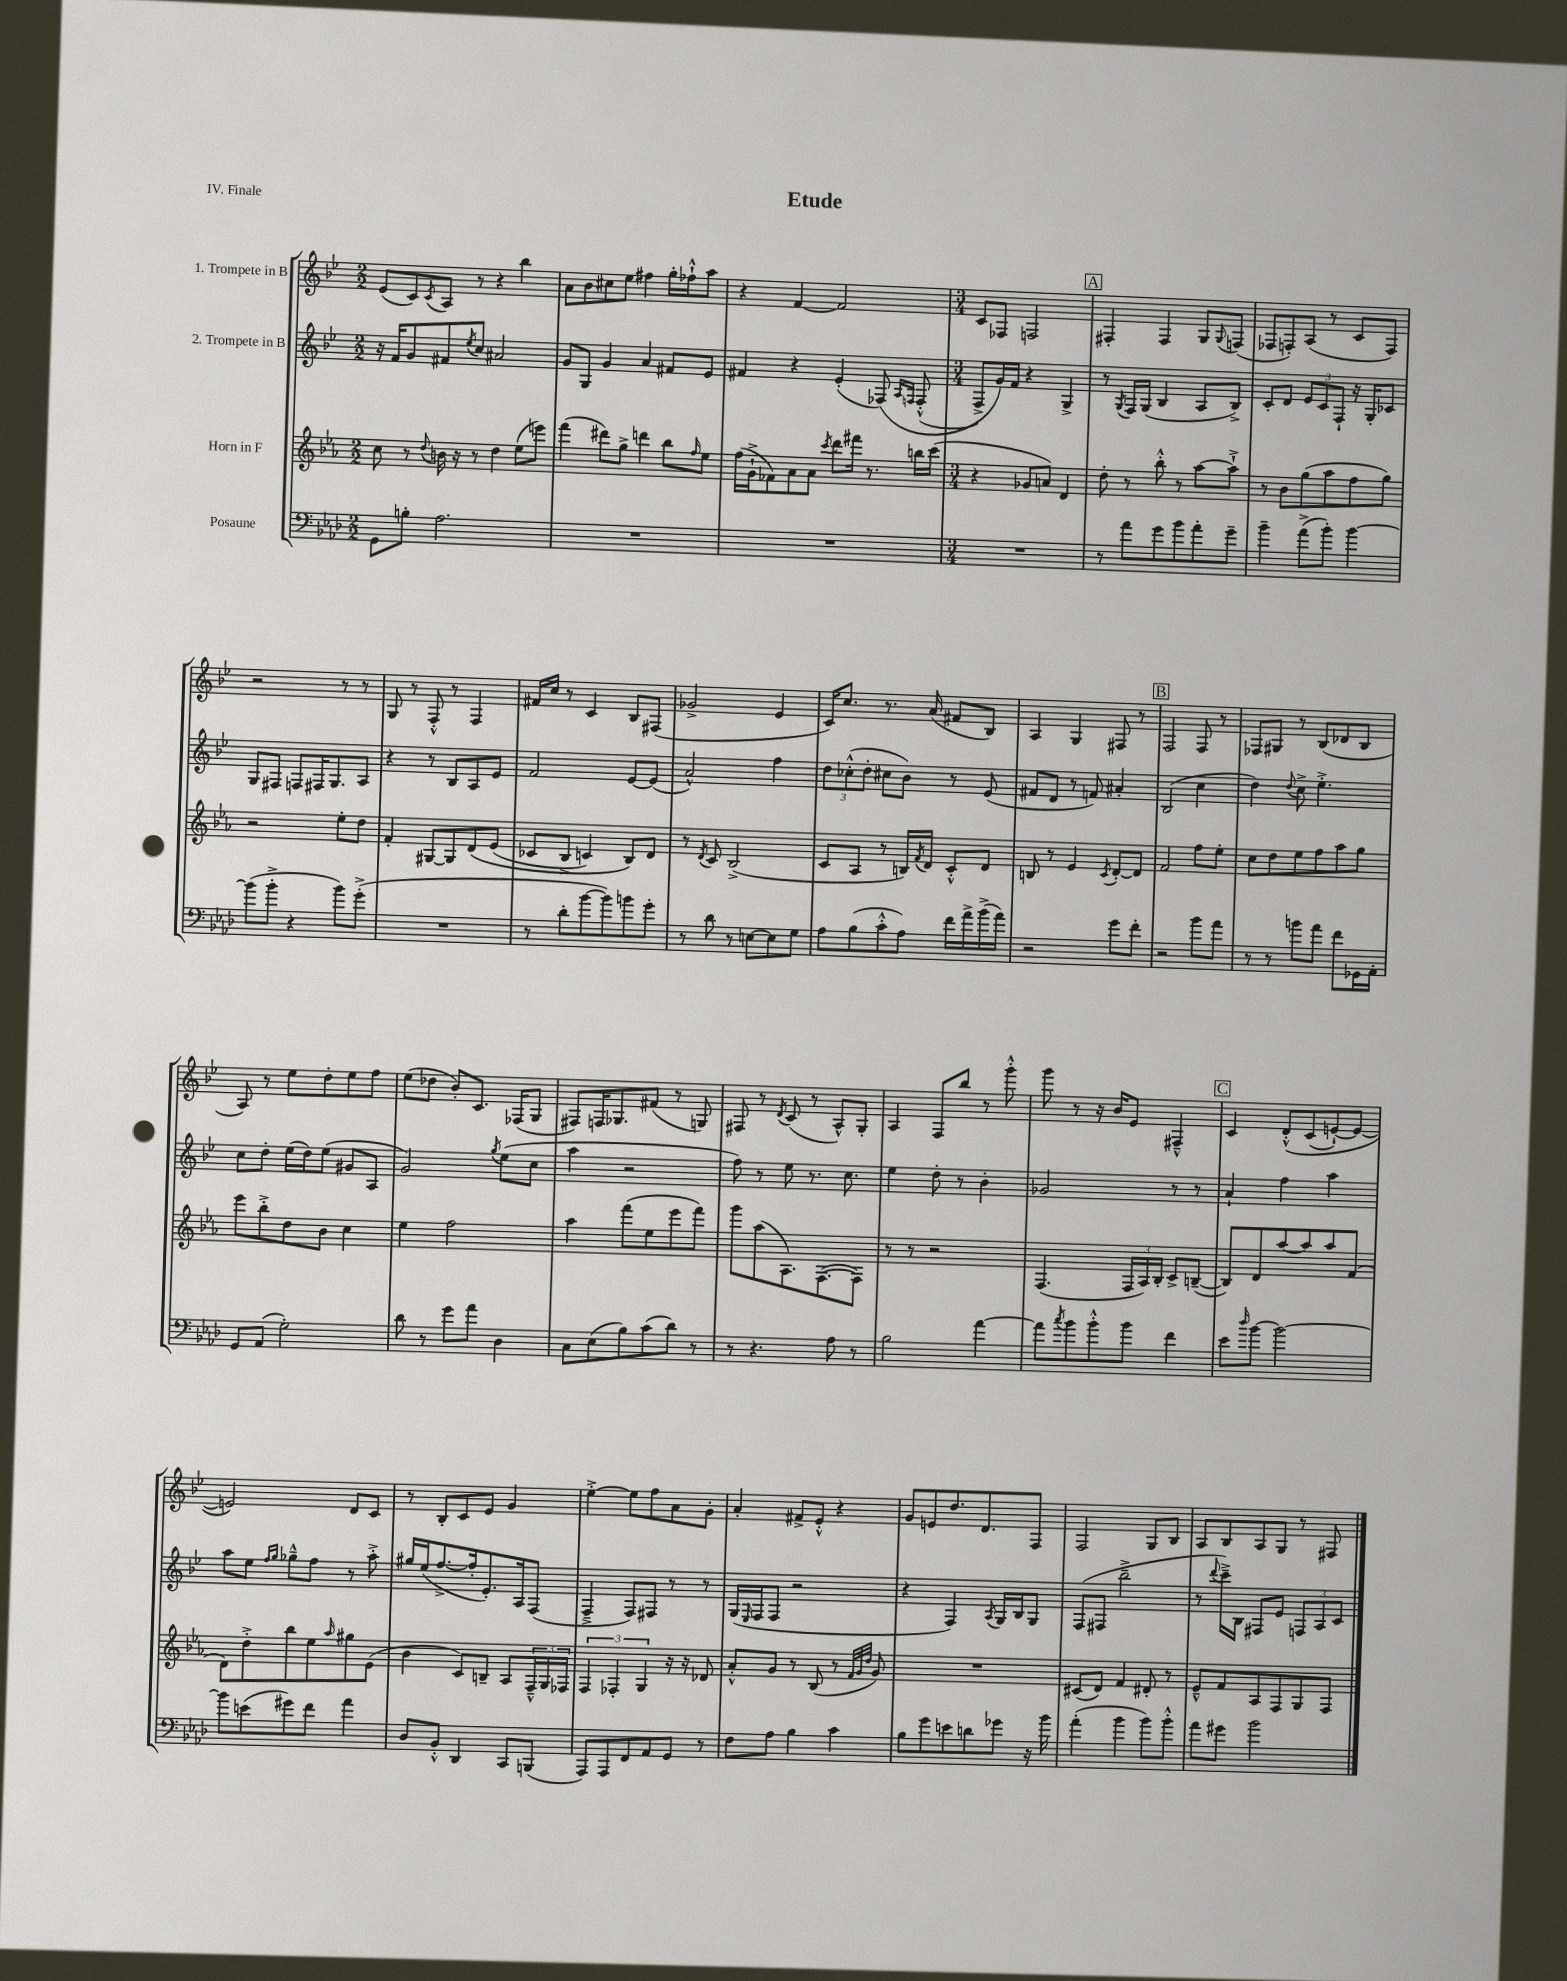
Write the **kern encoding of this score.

**kern	**kern	**kern	**kern
*staff4	*staff3	*staff2	*staff1
*clefF4	*clefG2	*clefG2	*clefG2
*k[b-e-a-d-]	*k[b-e-a-]	*k[b-e-]	*k[b-e-]
*M2/2	*M2/2	*M2/2	*M2/2
8GG	8cc	16r	(8e-
.	.	16f	.
8B'	8r	8g	8c)
.	8qqdd	.	8qc
2.A-	16b	8f#	8A
.	16r	.	.
.	.	8qee-	.
.	8r	8cc	8r
.	4dd	2a#	4r
.	(8ee-	.	4bb-
.	8eee)	.	.
=	=	=	=
1r	(4fff	8g	8a
.	.	8G	8b-
.	8ddd#)	4g	8cc#
.	8gg^	.	8ee-
.	4ddd	4a	4ff#
.	8bb-	8f#	16gg'
.	.	.	16ff-`^^
.	16qqff	.	.
.	8ee-	8e-	8aa
=	=	=	=
1r	(16ff	4f#	4r
.	16g`^	.	.
.	8f-)	.	.
.	8a-	4r	[4f
.	8a-	.	.
.	8qccc	.	.
.	8ddd	(4e-'	2f]
.	16fff#	.	.
.	8.r	.	.
.	.	&(8F-)	.
.	.	16qqA	.
.	.	16qqF	.
.	16bb	(8F'^^	.
.	(16ccc	.	.
=	=	=	=
*M3/4	*M3/4	*M3/4	*M3/4
2.r	4r	8F^)	8c
.	.	16g&)	8F-
.	.	16f	.
.	8g-	4r	2F
.	8a)	.	.
.	4d	4G^	.
=	=	=	=
8r	8dd'	8r	4F#'
.	.	8qG	.
8a-	8r	16F	.
.	.	(16G	.
8g	8bb-'^^	4B-	4F#
8b-	8r	.	.
8a-'	[8aa-	8A	8G
.	.	.	8qqG
8g~	8aa-`^]	8B-^)	(8F
=	=	=	=
4b-~	8r	8c'	8F-
.	8b-	8d	8F')
(8a-^	(8gg	12e-	(8A
.	.	12c	.
8b-')	8aa-	.	8r
.	.	12F`	.
[4b-	8ff	16r	8c
.	.	16G'	.
.	8gg)	8c-	8F)
=	=	=	=
(8b-]	2r	8G	2r
8b-'^	.	8F#	.
4r	.	8F	.
.	.	16F#	.
.	.	8.G	.
8b-)	8ee-'	.	8r
(8g'^	8dd	8A	8r
=	=	=	=
2.r	4f'	4r	8G
.	.	.	8r
.	[8G#	8r	8F'^^
.	8G#]	8B-	8r
.	&(8d	8A	4F
.	(8e-	8e-	.
=	=	=	=
8r	8c-	2f	16f#
.	.	.	16cc
8d-'	8B-^	.	8r
[8b-	4c)	.	4c
8b-])	.	.	.
8b	8B-&)	[8e-	8B-
8g'	8d	(8e-]	(8F#
=	=	=	=
8r	8r	2a^^)	2g-^
.	8qd	.	.
8d-	8c	.	.
8r	(2B-^	.	.
[8E	.	.	.
8E]	.	4ff	4e-
8G	.	.	.
=	=	=	=
8A-	8c	12dd	16c)
.	.	.	8.cc
.	.	(12cc-'^^	.
(8B-	8A-	.	.
.	.	12dd'	.
8c'^^	8r	8cc#	8.r
8A-)	16B)	8b-)	.
.	8qf	.	.
.	16d	.	(16a
16f	8c'^^	8r	8f#
16a-^	.	.	.
(16b-^	8d	(8e-	8B-)
16a-)	.	.	.
=	=	=	=
2r	8B	8f#	4A
.	8r	8d	.
.	4e-	8r	4G
.	.	8f)	.
.	8qc	.	.
8g	[8d'	4a#'	8F#
8f'	8d]	.	8r
=	=	=	=
2r	2f	(2B-	2F
8b-	8ff	4cc	8F
8a-	8ee-'	.	8r
=	=	=	=
8r	8cc	4dd)	8F-
8r	8dd	.	8G#
.	.	8qqdd	.
8b	8ee-	8cc^	8r
8a-	8ff	4.ee-'^	(8B-
8f	8aa-	.	8d-
16GG-	8gg	.	8B-
16AA-'	.	.	.
=	=	=	=
8GG	8eee-	8cc	8A)
(8AA-	8bb-'^	8dd'	8r
2G')	8dd	(16ee-	8ee-
.	.	16dd)	.
.	8b-	(8ee-	8dd'
.	4cc	8g#	8ee-
.	.	8A	8ff
=	=	=	=
8d-	4ee-	2g)	(8ee-
8r	.	.	8dd-
8g	2ff	.	8b-')
8a-	.	.	8.c
.	.	8qgg	.
4D-	.	(8ee-	.
.	.	.	(16F-
.	.	8cc	8G
=	=	=	=
8C	4aa-	4aa	8F#)
(8E-	.	.	16F
.	.	.	8.G-
8B-)	(8fff	2r	.
(8c	8ee-	.	(8f#
8d-)	8eee-	.	8r
8r	8fff)	.	8G)
=	=	=	=
8r	8ggg	8ff)	8F#
4.r	(8aa-	8r	8r
.	.	.	8qd
.	8.A-)	8ee-	(8c
.	.	8.r	8r
.	([8.F	.	.
8A-	.	.	8A^^)
.	.	8.cc	.
8r	8F])	.	8G'
=	=	=	=
2B-	8r	4ee-	4A
.	8r	.	.
.	2r	8dd'	8F
.	.	8r	8bb-
[4a-	.	4b-'	8r
.	.	.	8ggg'^^
=	=	=	=
8a-]	(4.F	2g-	8ggg
8qcc	.	.	.
8b-	.	.	8r
8b-'^^	.	.	16r
.	.	.	16b-
8b-	24F	.	8e-
.	24A-)	.	.
.	24B-'	.	.
4f	8c^	8r	4F#~^^
.	([8B~	8r	.
=	=	=	=
8e-	8B])	4a`	4c
16qqdd-	.	.	.
[8b-	8d	.	.
2b-_	[8aa-	4ff	&(8d'^^
.	8aa-]	.	(8c
.	8aa-	4aa	[8e`)
.	(8f	.	8e_
=	=	=	=
8b-]	8d)	8aa	2e]&)
(8e	8dd'^	8ee-	.
.	.	16qqff	.
.	.	16qqgg	.
8g#)	8bb-	8gg-~^^	.
8f	8ee-	8ff	.
.	16qqaa-	.	.
4a-	8gg#	8r	8d
.	(8e-	8aa'^	8c
=	=	=	=
8D-	4b-	16gg#	8r
.	.	(16ee-	.
8BB-'^^	.	[8.ff^	8B-'
4DD-	8c)	.	8c
.	.	16ff']	.
.	8B~	8.e-')	8e-
8CC	8A-	.	4g
.	.	16A	.
(8BBB	24F~^^	(8F	.
.	24G	.	.
.	24F-	.	.
=	=	=	=
8AAA-)	6F	4F~^	[4ee-'^
8AAA-	.	.	.
.	6F-'	.	.
8FF	.	8F)	8ee-]
.	6G	.	.
8AA-	.	8F#	8ff
8GG	16r	8r	8a
.	16r	.	.
8r	8d-	8r	8g'
=	=	=	=
8F	8a-'^^	(16G	4a'
.	.	16qqE-	.
.	.	16F	.
8A-	8g	8F	.
4B-	8r	2r	8f#^
.	(8B-	.	8e-'^^
4c	8r	.	4r
.	32qqf	.	.
.	32qqg	.	.
.	32qqdd	.	.
.	8g)	.	.
=	=	=	=
8B-	2.r	4r	8g
8g	.	.	8e
8e	.	4F)	8.dd
8d	.	.	.
.	.	.	8.d
.	.	8qA	.
8g-	.	16G	.
.	.	16B-	.
16r	.	8G	8F
16b-	.	.	.
=	=	=	=
(4a-'	(8c#	(8F	2F
.	8d)	8F#	.
4b-	4f	2bb-~^	.
8b-)	8d#'	.	8G
8b-'^^	8r	.	8B-
=	=	=	=
8a-	8e-~^^	8r	8A
.	.	8qqddd	.
8g#	8f	16ccc~^)	8B-
.	.	16B-	.
2b-	8A-	8F#	8A
.	8F	8e-	8G
.	8G	12F	8r
.	.	12A	.
.	8F	.	8F#
.	.	12c	.
==	==	==	==
*-	*-	*-	*-
